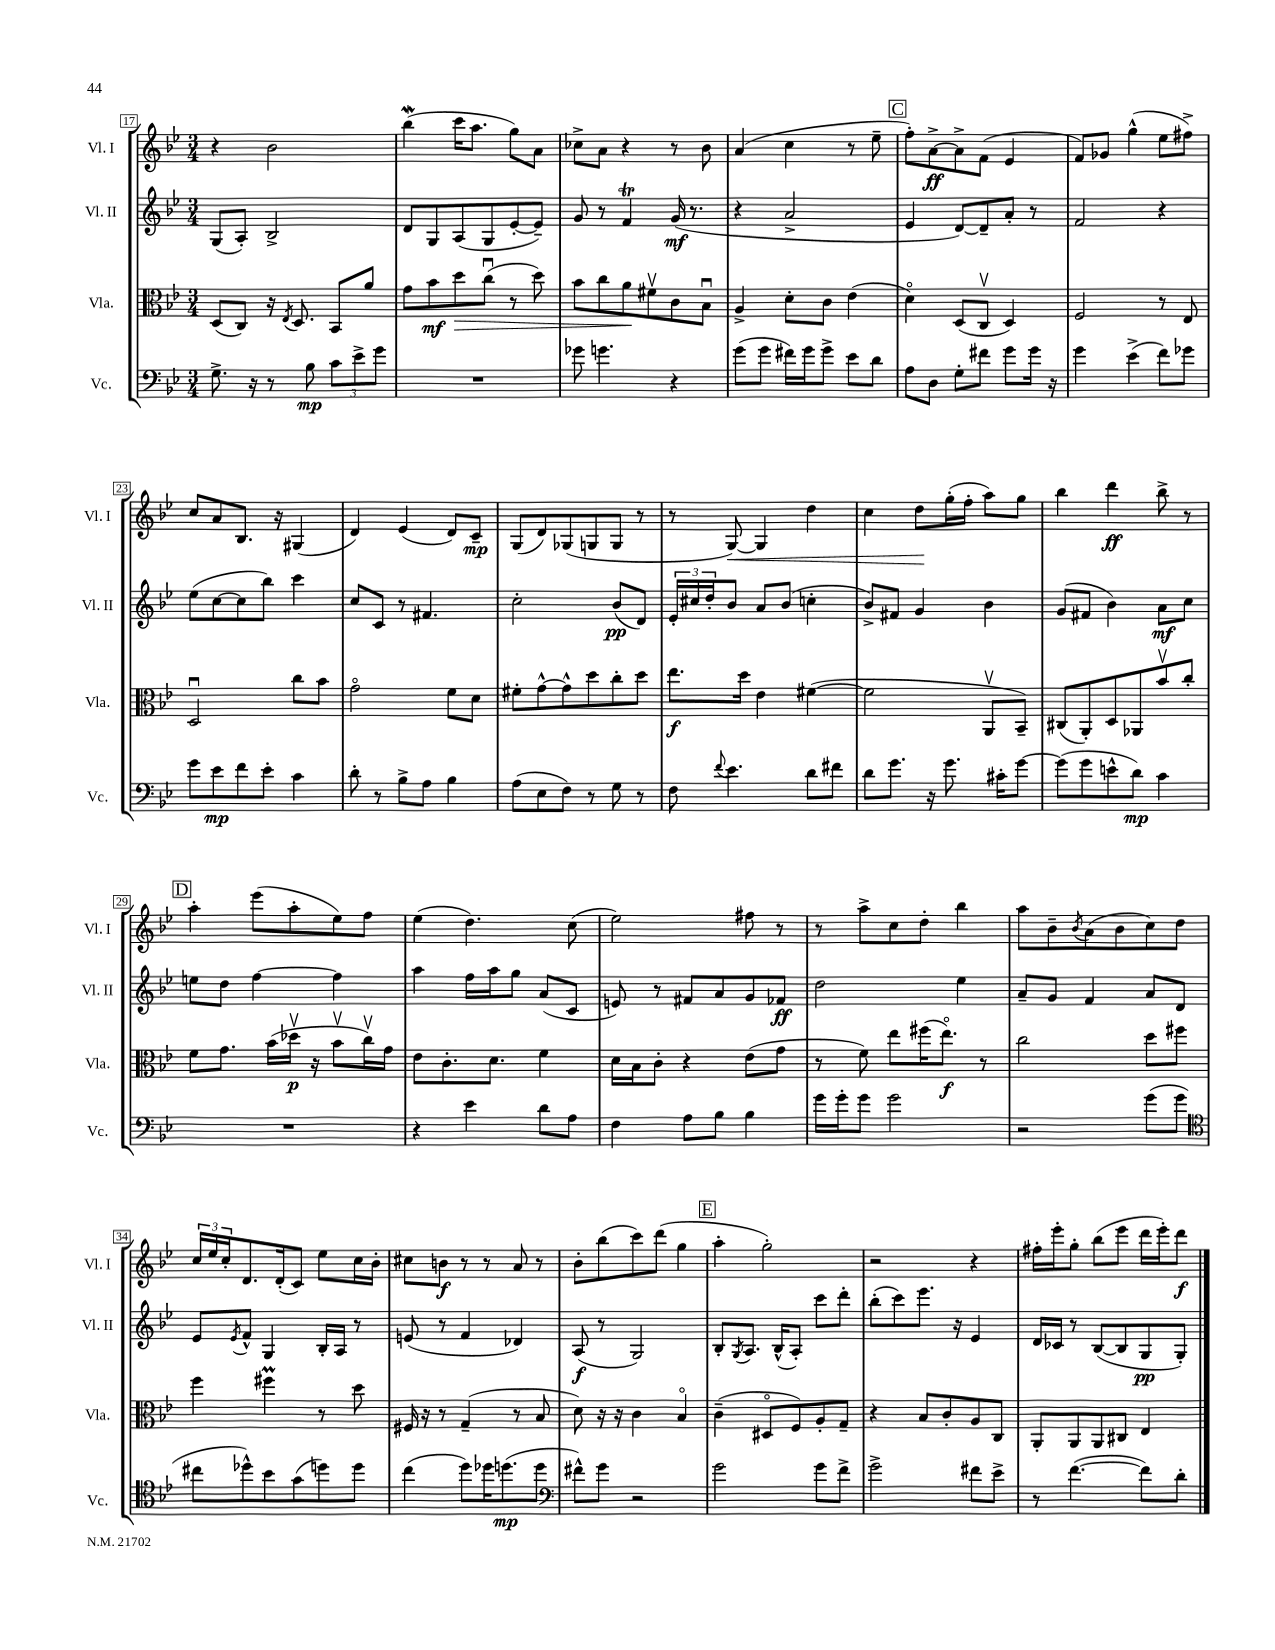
<<
\new StaffGroup <<
\new Staff = "s0" \with { instrumentName = "Vl. I" shortInstrumentName = "Vl. I" } {
    \clef treble \key bes \major \numericTimeSignature \time 3/4
    r4 bes'2 |
    bes''4\mordent( c'''16 a''8. g''8) a'8 |
    ces''8-> a'8 r4 r8 bes'8 |
    a'4( c''4 r8 ees''8-- |
    \mark \markup { \box "C" } f''8-.) a'8~->\ff a'8-> f'8( ees'4 |
    f'8) ges'8 g''4-^( ees''8 fis''8->) |
    c''8 a'8 bes8. r16 gis4( |
    d'4) ees'4( d'8) c'8--\mp |
    g8( d'8) ges8( g8 g8 r8 |
    r8 g8~\<) g4 d''4 |
    c''4 d''8\! g''16-.( f''16-. a''8) g''8 |
    bes''4 d'''4\ff bes''8-> r8 |
    \mark \markup { \box "D" } a''4-. ees'''8( a''8-. ees''8) f''8 |
    ees''4( d''4.) c''8( |
    ees''2) fis''8 r8 |
    r8 a''8-> c''8 d''8-. bes''4 |
    a''8 bes'8-- \acciaccatura { bes'8 } a'8( bes'8 c''8) d''8 |
    \tuplet 3/2 { c''16 ees''16 c''16-. } d'8. d'16-.( c'8) ees''8 c''16 bes'16-. |
    cis''8 b'8\f r8 r8 a'8 r8 |
    bes'8-. bes''8( c'''8) d'''8( g''4 |
    \mark \markup { \box "E" } a''4-. g''2-.) |
    r2 r4 |
    fis''16-. ees'''16-. g''8-. bes''8( ees'''8 d'''16 ees'''16-.) d'''8\f \bar "|." |
}
\new Staff = "s1" \with { instrumentName = "Vl. II" shortInstrumentName = "Vl. II" } {
    \clef treble \key bes \major \numericTimeSignature \time 3/4
    g8( a8-.) bes2-> |
    d'8 g8 a8( g8 ees'8~-. ees'8--) |
    g'8 r8 f'4\trill g'16\mf( r8. |
    r4 a'2-> |
    \mark \markup { \box "C" } ees'4 d'8~) d'8-- a'8-. r8 |
    f'2 r4 |
    ees''8( c''8~ c''8 bes''8) c'''4 |
    c''8 c'8 r8 fis'4. |
    c''2-. bes'8\pp( d'8) |
    \tuplet 3/2 { ees'16-. cis''16 d''16-. } bes'8 a'8 bes'8( c''4-. |
    bes'8->) fis'8 g'4 bes'4 |
    g'8( fis'8 bes'4) a'8\mf c''8 |
    \mark \markup { \box "D" } e''8 d''8 f''4~ f''4 |
    a''4 f''16 a''16 g''8 a'8( c'8 |
    e'8) r8 fis'8 a'8 g'8 fes'8\ff |
    d''2 ees''4 |
    a'8-- g'8 f'4 a'8 d'8 |
    ees'8 \acciaccatura { ees'8 } f'8-^ g4 bes16-. a16 r8 |
    e'8( r8 f'4 des'4) |
    a8\f( r8 g2) |
    \mark \markup { \box "E" } bes8-. \acciaccatura { g8 } a8. bes16-^( a8-.) c'''8 d'''8-. |
    bes''8-.( c'''8) ees'''8. r16 ees'4 |
    d'16 ces'16 r8 bes8~( bes8 g8\pp g8-.) \bar "|." |
}
\new Staff = "s2" \with { instrumentName = "Vla." shortInstrumentName = "Vla." } {
    \clef alto \key bes \major \numericTimeSignature \time 3/4
    d8( c8) r16 \acciaccatura { ees8 } d8. bes,8 a'8 |
    g'8 bes'8\mf d''8\> c''8\downbow( r8 d''8) |
    bes'8 c''8 a'8\! fis'8\upbow c'8 bes8\downbow |
    a4-> d'8-. c'8 ees'4( |
    \mark \markup { \box "C" } d'4\flageolet) d8( c8\upbow d4) |
    f2 r8 ees8 |
    d2\downbow c''8 bes'8 |
    g'2\flageolet f'8 d'8 |
    fis'8-. g'8~-^ g'8-^ d''8 c''8-. d''8 |
    ees''8.\f d''16 ees'4 fis'4~( |
    fis'2 a,8\upbow bes,8--) |
    cis8( a,8-.) d8 aes,8 bes'8\upbow c''8-. |
    \mark \markup { \box "D" } f'8 g'8. bes'16( des''16\upbow\p r16 bes'8\upbow c''16\upbow) g'16 |
    ees'8 c'8.-. d'8. f'4 |
    d'16 bes16 c'8-. r4 ees'8( g'8 |
    r8 f'8) ees''8 fis''16( ees''8.\flageolet\f) r8 |
    c''2 d''8 fis''8 |
    f''4 fis''4\prall r8 d''8 |
    fis16 r16 r8 g4--( r8 bes8 |
    d'8) r16 r16 c'4 bes4\flageolet |
    \mark \markup { \box "E" } c'4--( dis8\flageolet f8) a8-. g8-- |
    r4 bes8 c'8-. a8 c8 |
    a,8-. a,8 a,8 cis8 ees4 \bar "|." |
}
\new Staff = "s3" \with { instrumentName = "Vc." shortInstrumentName = "Vc." } {
    \clef bass \key bes \major \numericTimeSignature \time 3/4
    g8.-> r16 r8 bes8\mp \tuplet 3/2 { c'8 ees'8-> g'8 } |
    R2. |
    ges'8 g'4. r4 |
    g'8( g'8 fis'16) g'16 g'8-> ees'8 d'8 |
    \mark \markup { \box "C" } a8 d8 g8-. fis'8 g'8 g'16 r16 |
    g'4 ees'4->( f'8) ges'8 |
    g'8 ees'8\mp f'8 ees'8-. c'4 |
    d'8-. r8 bes8-> a8 bes4 |
    a8( ees8 f8) r8 g8 r8 |
    f8 \appoggiatura { f'8 } ees'4. d'8 fis'8 |
    d'8 g'8. r16 g'8. cis'16-. g'8~ |
    g'8( g'8 e'8-^ d'8\mp) c'4 |
    \mark \markup { \box "D" } R2. |
    r4 ees'4 d'8 a8 |
    f4 a8 bes8 bes4 |
    g'16 g'16-. g'8 g'2 |
    r2 g'8( g'8 |
    \clef tenor cis''8 des''8-^) bes'8 g'8( d''8) d''8 |
    c''4( d''8) des''16 d''8.\mp( d''8 |
    \clef bass fis'8-^) g'8 r2 |
    \mark \markup { \box "E" } g'2 g'8 f'8-> |
    g'2-> fis'8 ees'8-> |
    r8 f'4.~( f'8) d'8-. \bar "|." |
}
>>
>>
\layout { \context { \Score currentBarNumber = #17 \override BarNumber.stencil = #(make-stencil-boxer 0.1 0.3 ly:text-interface::print) } }
